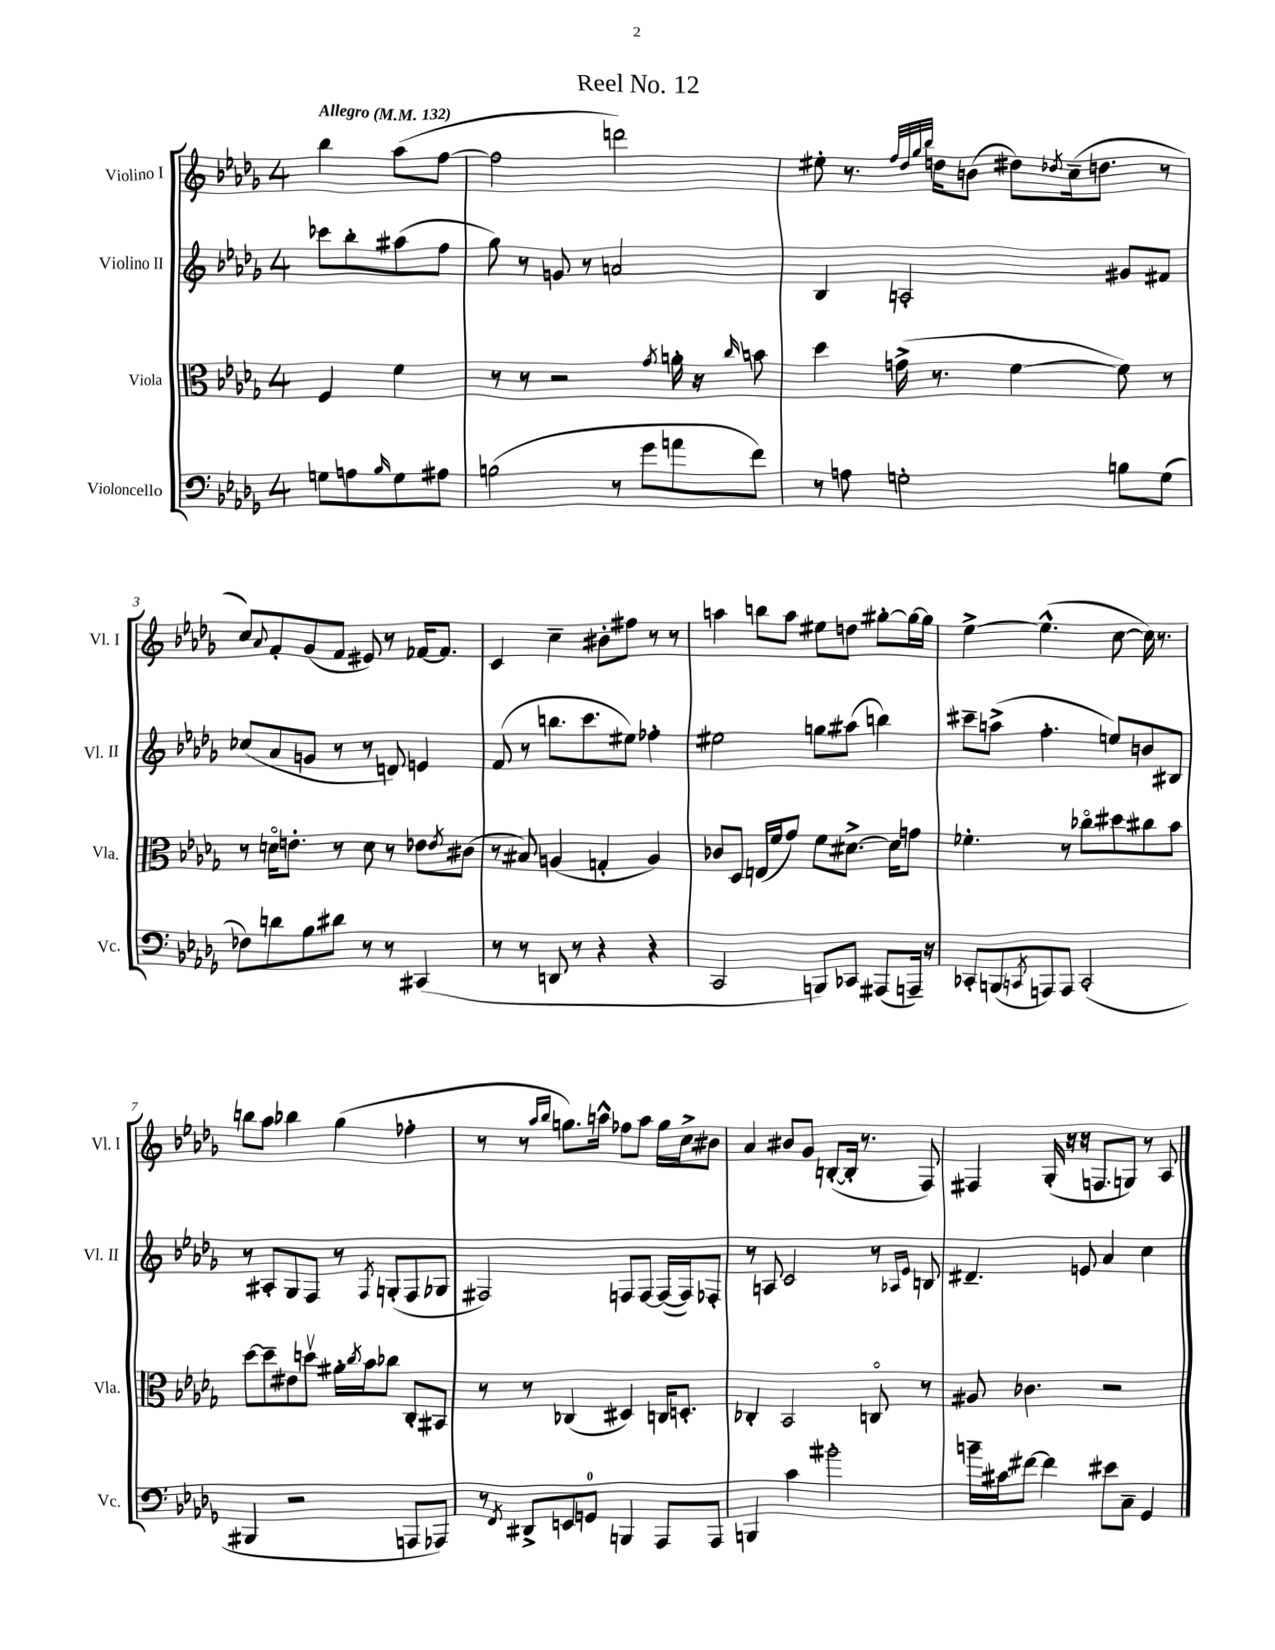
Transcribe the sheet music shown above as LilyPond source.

\header { title = "Reel No. 12" }
<<
\new StaffGroup <<
\new Staff = "s0" \with { instrumentName = "Violino I" shortInstrumentName = "Vl. I" } {
    \clef treble \key des \major \once \override Staff.TimeSignature.style = #'single-digit \time 4/4 \partial 2 \tempo "Allegro" 4 = 132
    bes''4 aes''8( f''8~ |
    f''2 d'''2) |
    eis''8-. r8. \grace { f''32 des''32 ges''32 bes''32 } d''16 b'8( dis''8) \acciaccatura { des''8 } c''16--( d''8. r8 |
    c''8) \appoggiatura { aes'8 } f'8-. ges'8( f'8 eis'8) r8 fes'16~ fes'8. |
    c'4 c''4-- bis'8-. fis''8 r8 r8 |
    a''4 b''8 a''8 eis''8 d''8 gis''8~-. gis''16~ gis''16 |
    ees''4~-> ees''4.-^( c''8~ c''16) r8. |
    b''8 aes''8 bes''4 ges''4( fes''4-. |
    r8 r8 \grace { aes''16 bes''16 } g''8.) a''16-^ fes''8 a''8 g''16 c''16-> bis'8 |
    aes'4 bis'8 ges'8 b8~-.( b16-. r8. f8) |
    fis4 ges16-.( r16 r16 f8. g8) r8 aes8 \bar "|." |
}
\new Staff = "s1" \with { instrumentName = "Violino II" shortInstrumentName = "Vl. II" } {
    \clef treble \key des \major \once \override Staff.TimeSignature.style = #'single-digit \time 4/4 \partial 2
    ces'''8 bes''8-. ais''8( f''8 |
    ges''8) r8 g'8 r8 a'2 |
    bes4 a2-. gis'8 fis'8 |
    ces''8( aes'8 g'8 r8 r8 d'8) e'4 |
    f'8( r8 b''8. c'''8. eis''8) fes''4-. |
    eis''2 g''8 ais''8( b''4) |
    cis'''8-- a''8->( f''4.-. e''8) b'8 bis8 |
    r8 ais8-. ges8 f8 r8 \acciaccatura { f8 } g8-.( f8 ges8 |
    fis2) f8 f8~ f16~( f16) fes8-. |
    r8 a8 c'2 r8 \grace { aes16 ees'16 } b8 |
    dis'4.-- e'8 aes'4 c''4 \bar "|." |
}
\new Staff = "s2" \with { instrumentName = "Viola" shortInstrumentName = "Vla." } {
    \clef alto \key des \major \once \override Staff.TimeSignature.style = #'single-digit \time 4/4 \partial 2
    f4 f'4 |
    r8 r8 r2 \acciaccatura { ges'8 } a'16-. r16 \grace { c''16 } b'8 |
    des''4 g'16->( r8. f'4~ f'8) r8 |
    r8 d'16\flageolet e'8.-. r8 d'8 r8 ees'8 \acciaccatura { ees'8 } cis'8( |
    r8 bis8) a4( g4-. a4) |
    ces'8 des8 e16( f'16 ges'8) f'8 dis'8.~-> dis'16 g'8 |
    fes'4.-. r8 ces''8\flageolet dis''8 cis''8 bes'8 |
    des''8~ des''8-- eis'8 d''8\upbow ais'16-. \acciaccatura { c''8 } bes'16 ces''8 c8-. bis,8 |
    r8 r8 ces4( dis4) c16 d8.-. |
    ces4-. bes,2 c8\flageolet r8 |
    ais8 ces'4. r2 \bar "|." |
}
\new Staff = "s3" \with { instrumentName = "Violoncello" shortInstrumentName = "Vc." } {
    \clef bass \key des \major \once \override Staff.TimeSignature.style = #'single-digit \time 4/4 \partial 2
    g8 a8 \grace { bes16 } g8 ais8 |
    b2( r8 ges'8 a'8 f'8) |
    r8 a8 g2-. b8 g8( |
    fes8) d'8 bes8 dis'8 r8 r8 cis,4( |
    r8 r8 d,8 r8 r4 r4 |
    c,2 b,,8) ces,8 ais,,8( a,,16--) r16 |
    ces,8-. b,,8( \acciaccatura { c,8 } a,,8) a,,8 c,2-.( |
    bis,,4 r2 a,,8 aes,,8) |
    r8 \acciaccatura { f,8 } dis,8-> e,8 g,8-0 b,,4 aes,,8 aes,,8 |
    b,,4 c'4 bis'2-. |
    b'16-- cis'16 fis'8~ fis'4 eis'8 c8-- ges,4 \bar "|." |
}
>>
>>
